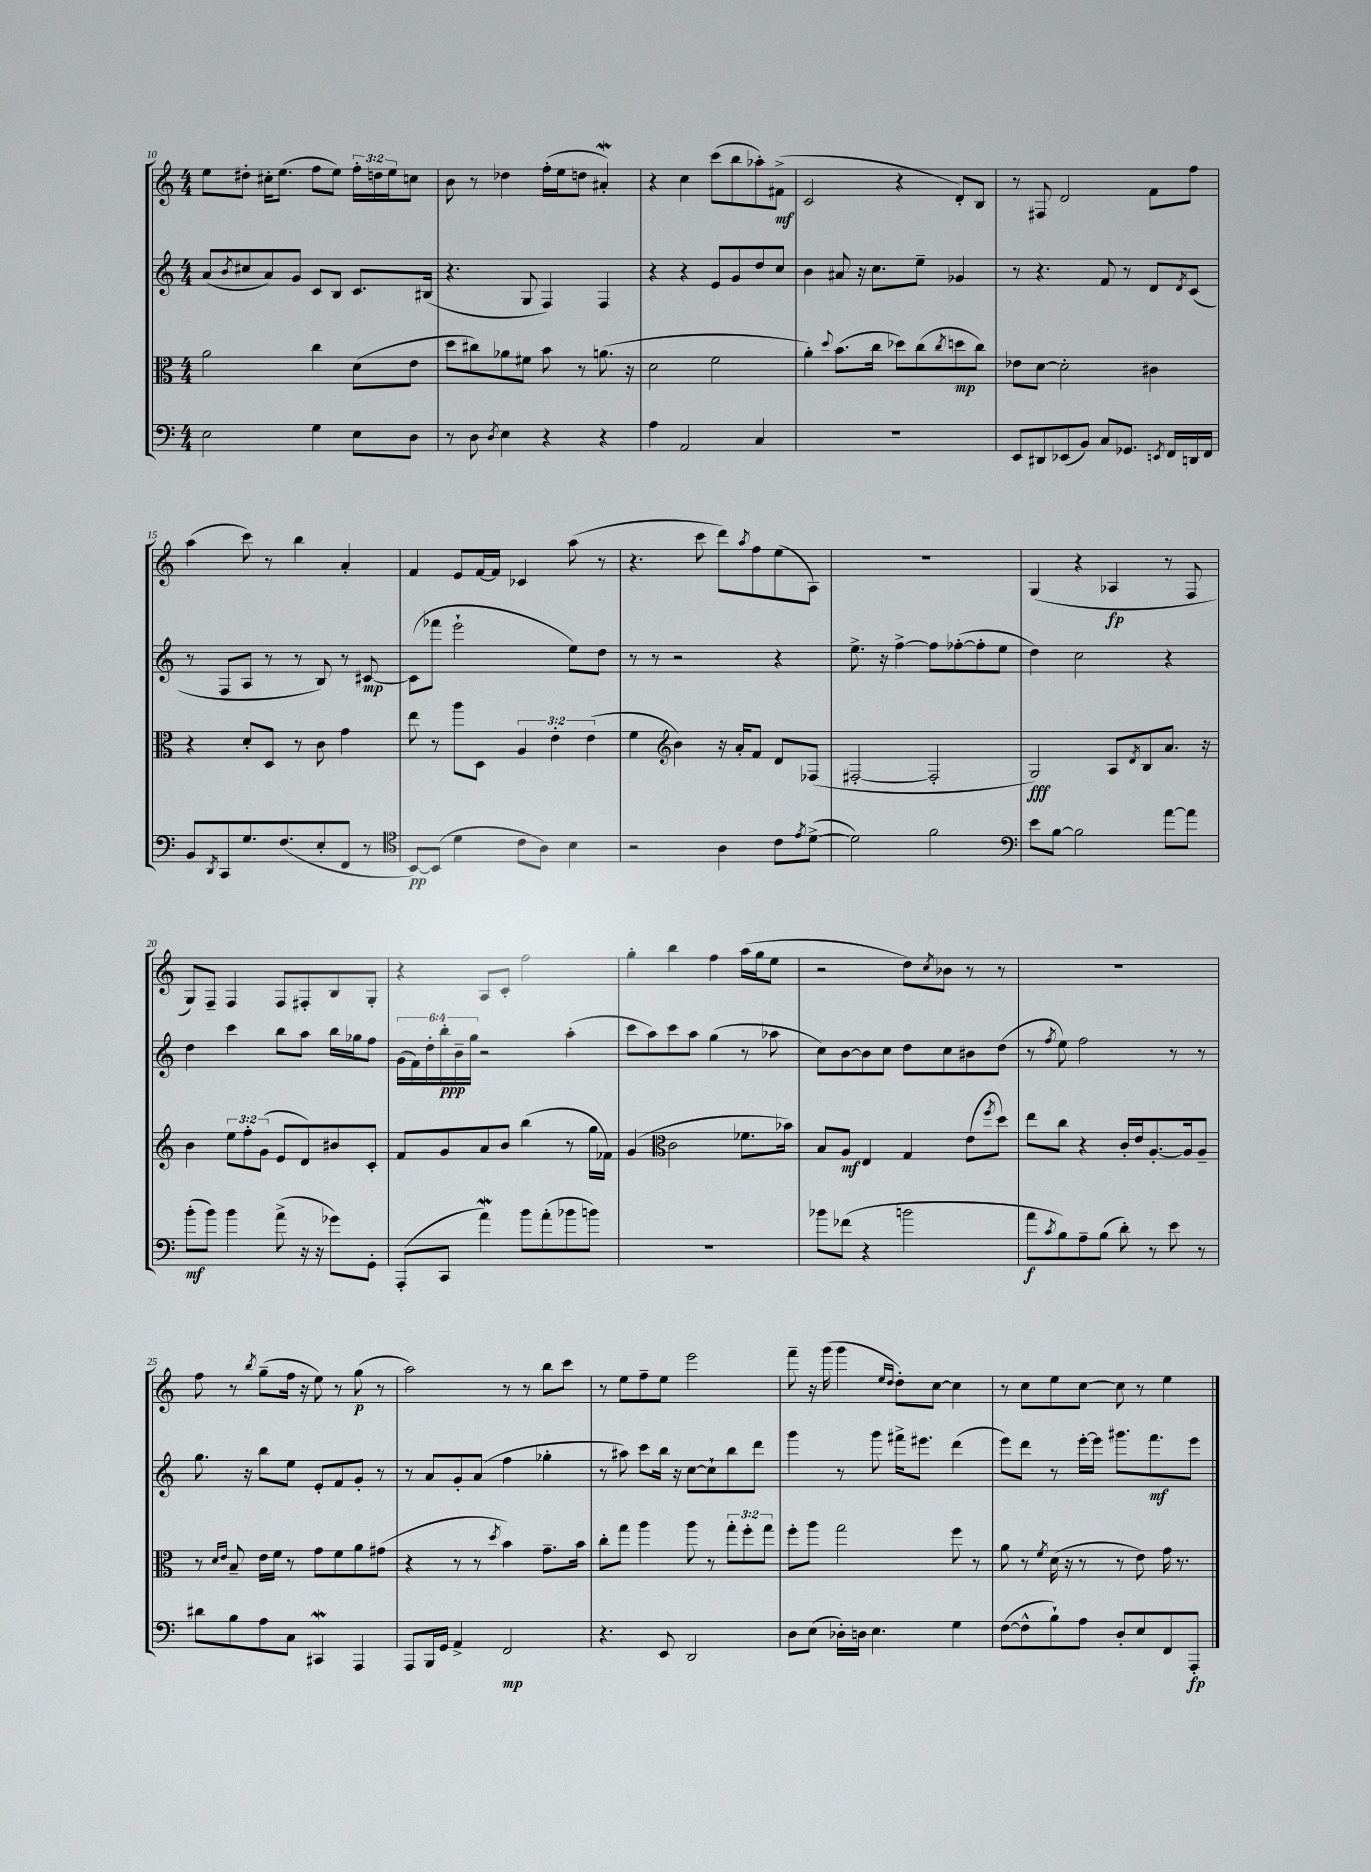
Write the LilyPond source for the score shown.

<<
\new StaffGroup <<
\new Staff = "s0" {
    \clef treble \key c \major \numericTimeSignature \time 4/4 \override Staff.TupletNumber.text = #tuplet-number::calc-fraction-text
    e''8 dis''8-. cis''16-. e''8.( f''8 e''8) \tuplet 3/2 { f''16-. d''16 e''16 } c''8 |
    b'8 r8 des''4 f''16-.( e''16 d''8 ais'4-.\mordent) |
    r4 c''4 c'''8( b''8 aes''8-.) fis'8->\mf( |
    c'2 r4 d'8-.) b8 |
    r8 fis8 d'2 f'8 f''8 |
    a''4( c'''8) r8 b''4 a'4-. |
    f'4 e'8 f'16~ f'16 ces'4 a''8( r8 |
    r4. c'''8 d'''8) \acciaccatura { a''8 } f''8 e''8( a8) |
    R1 |
    g4( r4 aes4\fp r8 f8 |
    g8) f8-- f4 f8 fis8-. b8 g8-. |
    r4 a8 c'8-. f''2 |
    g''4-. b''4 f''4 a''16( g''16 e''8 |
    r2 d''8) \acciaccatura { c''8 } bes'8 r8 r8 |
    R1 |
    f''8 r8 \acciaccatura { b''8 } g''8--( f''16 r16 e''8) r8 g''8\p( r8 |
    a''2) r8 r8 b''8 c'''8 |
    r8 e''8 f''8-- e''8 e'''2 |
    f'''8-- r16 g'''16( g'''4 \grace { e''16 d''16 } d''8-.) c''8~ c''4 |
    r8 c''8 e''8 c''8~ c''8 r8 e''4 \bar "|." |
}
\new Staff = "s1" {
    \clef treble \key c \major \numericTimeSignature \time 4/4 \override Staff.TupletNumber.text = #tuplet-number::calc-fraction-text
    a'8( \acciaccatura { b'8 } cis''8 a'8) g'8 c'8 b8 c'8. bis16( |
    r4. g8 f4) f4 |
    r4 r4 e'8 g'8 d''8 c''8 |
    b'4 ais'8 r16 c''8. e''8-- ges'4 |
    r8 r4. f'8 r8 d'8 \acciaccatura { d'8 } c'8( |
    r8 f8 a8 r8 r8 b8) r8 cis'8~\mp |
    cis'8( fes'''8 e'''2-! e''8) d''8 |
    r8 r8 r2 r4 |
    e''8.-> r16 f''4~-> f''8 fes''8~-.( fes''8-. e''8 |
    d''4) c''2 r4 |
    d''4 c'''4 b''8 a''8 b''16 ges''16 f''8 |
    \tuplet 6/4 { g'16( f'16) d''16-. b''16-.\ppp b'16-- g''16 } r2 a''4-.( |
    c'''8 a''8) c'''8 a''8 g''4( r8 aes''8 |
    c''8) b'8~ b'8 c''8 d''8 c''8 bis'8 d''8( |
    r8 \acciaccatura { f''8 } e''8) f''2 r8 r8 |
    g''8. r16 b''8 e''8 e'8-. f'8 g'8-. r8 |
    r8 a'8 g'8-. a'8( f''4 ges''4-. |
    r8 ais''8) c'''8 b''16 r16 c''8~ c''8-! b''8 d'''8 |
    g'''4 r8 g'''8 fis'''16-> eis'''8. d'''4( |
    e'''8) d'''8 r8 e'''16~-. e'''16 gis'''8. f'''8.\mf e'''8 \bar "|." |
}
\new Staff = "s2" {
    \clef alto \key c \major \numericTimeSignature \time 4/4 \override Staff.TupletNumber.text = #tuplet-number::calc-fraction-text
    a'2 c''4 d'8( e'8 |
    d''8 cis''8) aes'8 fis'8 b'8 r8 a'8.( r16 |
    d'2 f'2 |
    a'4-.) \appoggiatura { d''8 } b'8.( c''16 des''8) c''8( \acciaccatura { c''8 } d''8\mp c''8) |
    ees'8 d'8~ d'2-. cis'4 |
    r4 d'8-. d8 r8 c'8 g'4 |
    e''8 r8 a''8 d8 \tuplet 3/2 { a4 e'4-. e'4( } |
    f'4 \clef treble b'4) r16 a'16-. f'8 d'8 fes8( |
    fis2~-. fis2-. |
    g2\fff) a8 \acciaccatura { d'8 } b8 a'8. r16 |
    b'4 \tuplet 3/2 { e''8 f''8-. g'8( } e'8 d'8) bis'8 c'8-. |
    f'8 g'8 a'8 b'8 b''4( r8 g''16 fes'16) |
    g'4( \clef alto c'2 fes'8. bes'16) |
    b8 a8\mf e4 g4 e'8( \acciaccatura { f''8 } d''8) |
    e''8 c''8 r4 c'16-. e'16 a8.~-. a16 a8-- |
    r8 \grace { d'16 e'16 } b8-- e'16 f'16 r8 g'8 f'8 a'8 gis'8( |
    r4 r8 r8 \acciaccatura { d''8 } b'4) g'8.-- b'16 |
    c''8-. g''8 a''4 a''8 r8 \tuplet 3/2 { g''8-. f''8-. g''8 } |
    f''8-. a''8 g''2 f''8 r8 |
    a'8 r8 \acciaccatura { f'8 } d'16( r16 r8 r8 e'8) g'16 r8. \bar "|." |
}
\new Staff = "s3" {
    \clef bass \key c \major \numericTimeSignature \time 4/4
    e2 g4 e8 d8 |
    r8 d8 \acciaccatura { d8 } e4 r4 r4 |
    a4 a,2 c4 |
    R1 |
    e,8 dis,8 ees,8( b,8) c8 ges,8. \acciaccatura { e,8 } f,16 d,16 f,16 |
    b,8 \acciaccatura { d,8 } c,8 g8. f8.( e8-. f,8 r8 |
    \clef tenor b,8~\pp) b,8( d'4 c'8 a8) b4 |
    r2 a4 c'8 \acciaccatura { e'8 } d'8~->( |
    d'2) f'2 |
    \clef bass e'8 b8~ b2 a'8~ a'8 |
    b'8-.\mf( b'8) b'4 a'8->( r16 r16 ges'8) g,8-. |
    a,,8-.( c,8 a'4\mordent) b'8 a'8-.( bes'8 b'8) |
    R1 |
    bes'8 fes'8( r4 b'2 |
    a'8\f \acciaccatura { c'8 } b8) a8-- b8( d'8-.) r8 e'8 r8 |
    dis'8 b8 a8 c8 cis,4\mordent a,,4 |
    a,,8 b,,16 g,16 a,4-> f,2\mp |
    r4. e,8 d,2 |
    d8 e8( des16-.) d16 e4. g4 |
    f8~( f8-^ b8-!) a8 d8-. e8 f,8 a,,8-.\fp \bar "|." |
}
>>
>>
\layout { \context { \Score currentBarNumber = #10 } }
